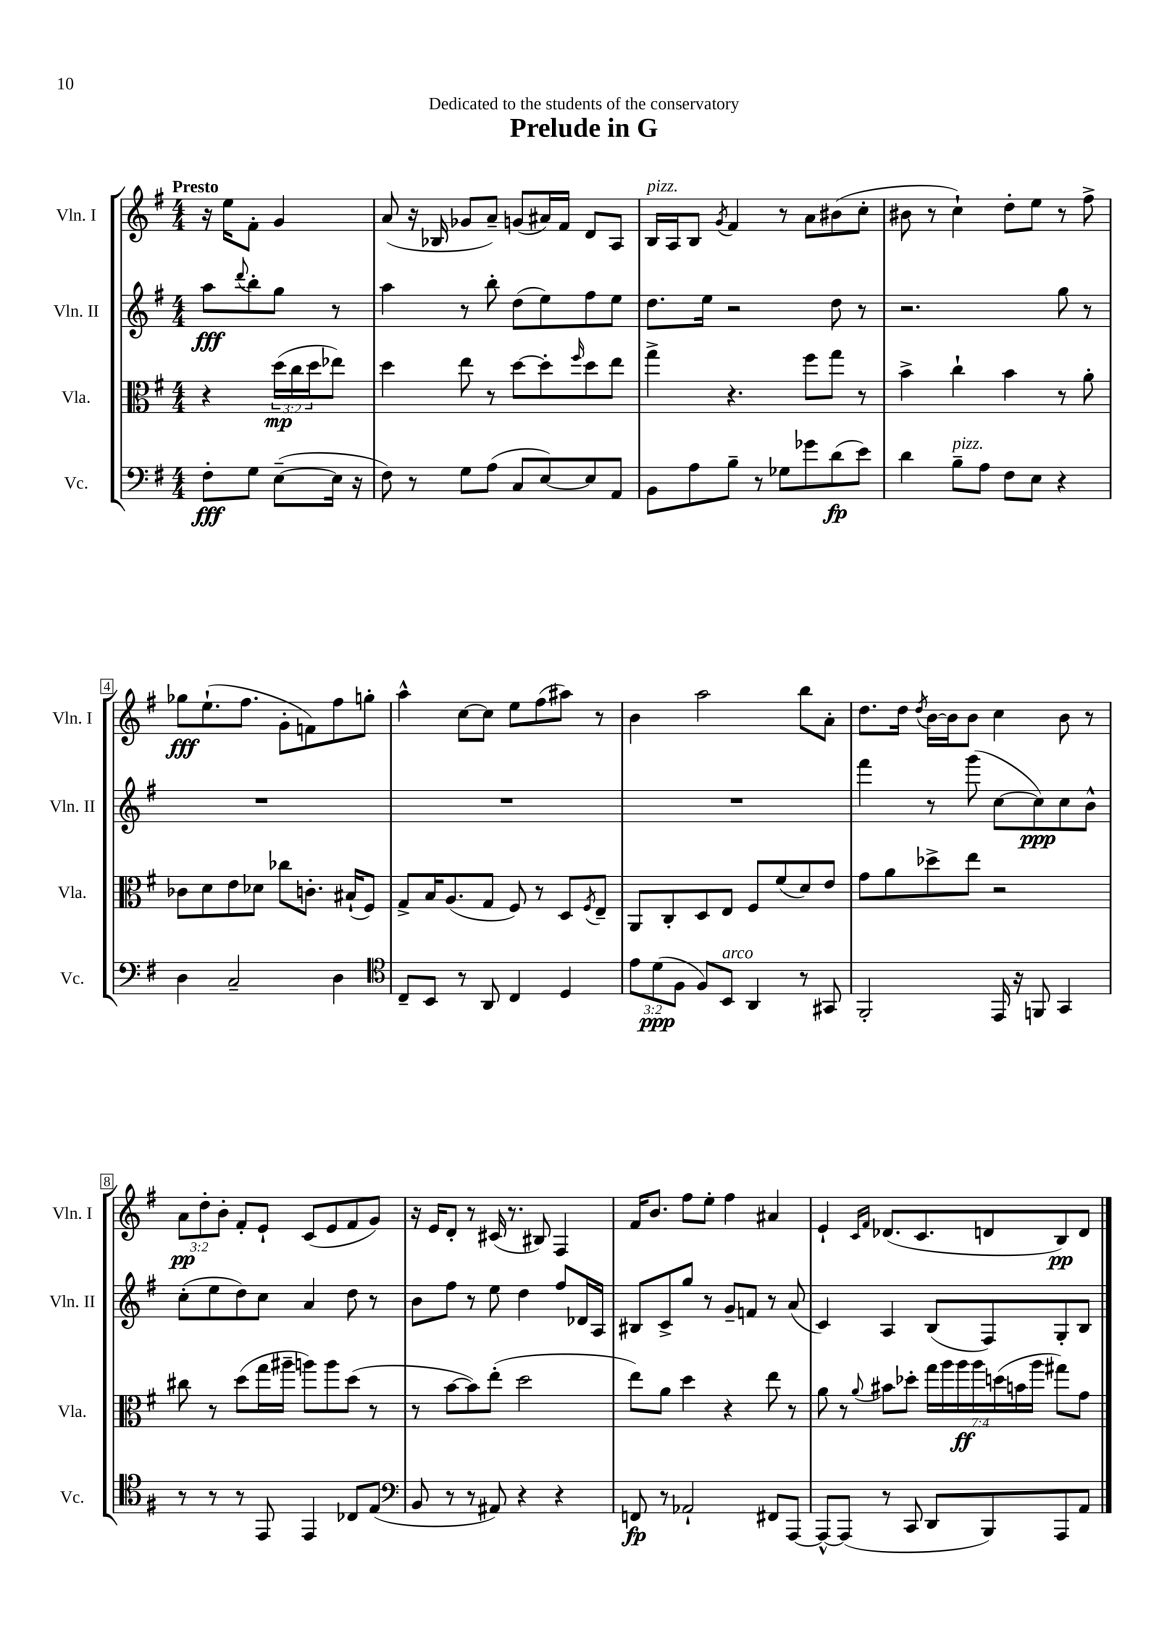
\header { title = "Prelude in G" dedication = "Dedicated to the students of the conservatory" }
<<
\new StaffGroup <<
\new Staff = "s0" \with { instrumentName = "Vln. I" shortInstrumentName = "Vln. I" } {
    \clef treble \key g \major \numericTimeSignature \time 4/4 \override Staff.TupletNumber.text = #tuplet-number::calc-fraction-text \partial 2 \tempo "Presto"
    r16 e''16 fis'8-. g'4 |
    a'8( r16 bes16 ges'8 a'8--) g'8( ais'16) fis'16 d'8 a8 |
    b16^\markup { \italic "pizz." } a16 b8 \acciaccatura { g'8 } fis'4 r8 a'8 bis'8( c''8-. |
    bis'8 r8 c''4-!) d''8-. e''8 r8 fis''8-> |
    ges''8\fff e''8.-!( fis''8. g'8-. f'8) fis''8 g''8-. |
    a''4-^ c''8~ c''8 e''8 fis''8( ais''8) r8 |
    b'4 a''2 b''8 a'8-. |
    d''8. d''16 \acciaccatura { d''8 } b'16~ b'16 b'8 c''4 b'8 r8 |
    \tuplet 3/2 { a'8\pp d''8-. b'8-. } fis'8-. e'8-! c'8( e'8 fis'8 g'8) |
    r16 e'16 d'8-. r8 cis'16( r8. bis8) fis4 |
    fis'16 b'8. fis''8 e''8-. fis''4 ais'4 |
    e'4-! \grace { c'16 fis'16 } des'8.( c'8. d'8 b8\pp) d'8 \bar "|." |
}
\new Staff = "s1" \with { instrumentName = "Vln. II" shortInstrumentName = "Vln. II" } {
    \clef treble \key g \major \numericTimeSignature \time 4/4 \partial 2
    a''8\fff \appoggiatura { d'''8 } b''8-. g''8 r8 |
    a''4 r8 b''8-. d''8( e''8) fis''8 e''8 |
    d''8. e''16 r2 d''8 r8 |
    r2. g''8 r8 |
    R1 |
    R1 |
    R1 |
    fis'''4 r8 g'''8( c''8~ c''8\ppp) c''8 b'8-^ |
    c''8-.( e''8 d''8) c''8 a'4 d''8 r8 |
    b'8 fis''8 r8 e''8 d''4 fis''8 des'16 a16 |
    bis8 c'8-> g''8 r8 g'8-- f'8 r8 a'8( |
    c'4) a4 b8( fis8) g8-. b8 \bar "|." |
}
\new Staff = "s2" \with { instrumentName = "Vla." shortInstrumentName = "Vla." } {
    \clef alto \key g \major \numericTimeSignature \time 4/4 \override Staff.TupletNumber.text = #tuplet-number::calc-fraction-text \partial 2
    r4 \tuplet 3/2 { d''16\mp( c''16 d''16 } ees''8) |
    d''4 e''8 r8 d''8~ d''8-. \grace { fis''16 } d''8 e''8 |
    g''4-> r4. fis''8 g''8 r8 |
    b'4-> c''4-! b'4 r8 a'8-. |
    ces'8 d'8 e'8 des'8 ces''8 c'8.-. bis16-!( fis8) |
    g8-> b16 a8.( g8 fis8) r8 d8 \acciaccatura { fis8 } e8-- |
    a,8 c8-. d8 e8 fis8 fis'8( d'8) e'8 |
    g'8 a'8 des''8-> e''8 r2 |
    cis''8 r8 d''8( g''16 ais''16-- a''8) a''8 d''8( r8 |
    r8 b'8~ b'8) e''8-.( d''2 |
    e''8) a'8 d''4 r4 e''8 r8 |
    a'8 r8 \appoggiatura { a'8 } bis'8 des''8-. \tuplet 7/4 { g''16 a''16 a''16\ff a''16 d''16( b'16 a''16 } gis''8) g'8 \bar "|." |
}
\new Staff = "s3" \with { instrumentName = "Vc." shortInstrumentName = "Vc." } {
    \clef bass \key g \major \numericTimeSignature \time 4/4 \override Staff.TupletNumber.text = #tuplet-number::calc-fraction-text \partial 2
    fis8-.\fff g8 e8~--( e16 r16 |
    fis8) r8 g8 a8( c8 e8~) e8 a,8 |
    b,8 a8 b8-- r8 ges8 ges'8 d'8\fp( e'8) |
    d'4 b8--^\markup { \italic "pizz." } a8 fis8 e8 r4 |
    d4 c2-- d4 |
    \clef tenor c8-- b,8 r8 a,8 c4 d4 |
    \tuplet 3/2 { e'8 d'8\ppp( fis8 } fis8) b,8^\markup { \italic "arco" } a,4 r8 gis,8 |
    fis,2-. e,16 r16 f,8 g,4 |
    r8 r8 r8 e,8 e,4 ces8 e8( |
    \clef bass b,8 r8 r8 ais,8) r4 r4 |
    f,8\fp r8 aes,2-! fis,8 a,,8~ |
    a,,8~-^ a,,8( r8 c,8 d,8 b,,8) a,,8 a,8 \bar "|." |
}
>>
>>
\layout { \context { \Score \override BarNumber.stencil = #(make-stencil-boxer 0.1 0.3 ly:text-interface::print) } }
